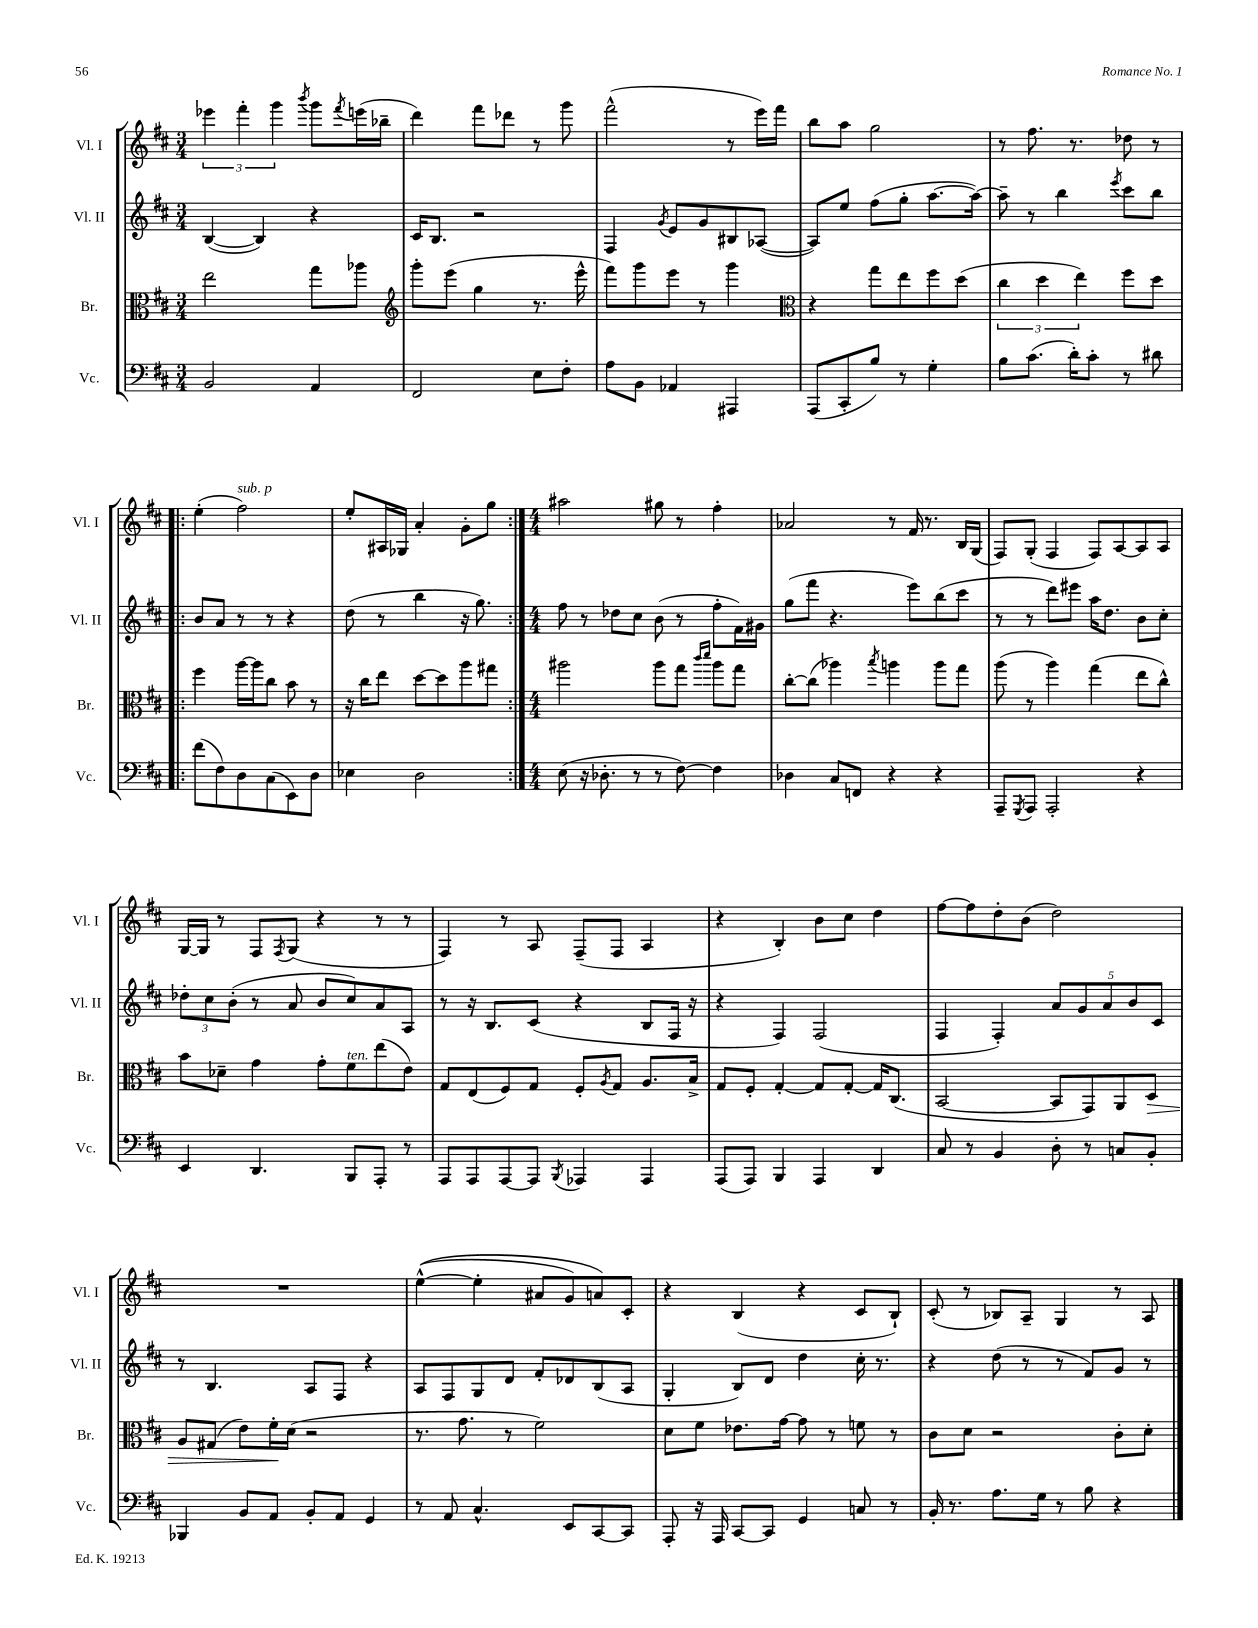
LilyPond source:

<<
\new StaffGroup <<
\new Staff = "s0" \with { instrumentName = "Vl. I" shortInstrumentName = "Vl. I" } {
    \clef treble \key d \major \numericTimeSignature \time 3/4
    \tuplet 3/2 { ees'''4 fis'''4-. g'''4 } \acciaccatura { b'''8 } g'''8 \acciaccatura { fis'''8 } e'''16( bes''16-- |
    d'''4) fis'''8 des'''8 r8 g'''8 |
    fis'''2-^( r8 e'''16) fis'''16 |
    b''8 a''8 g''2 |
    r8 fis''8. r8. des''8 r8 |
    \repeat volta 2 { e''4-.( fis''2^\markup { \italic "sub. p" }) |
    e''8-. ais16 ges16 a'4-. g'8-. g''8 | }
    \numericTimeSignature \time 4/4 ais''2 gis''8 r8 fis''4-. |
    aes'2 r8 fis'16 r8. b16 g16( |
    fis8) g8-.( fis4 fis8) a8~ a8 a8 |
    g16~ g16 r8 fis8 \acciaccatura { fis8 } g8( r4 r8 r8 |
    fis4) r8 a8 fis8--( fis8 a4 |
    r4 b4-.) b'8 cis''8 d''4 |
    fis''8~ fis''8 d''8-. b'8( d''2) |
    R1 |
    e''4~-^(\( e''4-. ais'8 g'8) a'8\) cis'8-. |
    r4 b4( r4 cis'8 b8-!) |
    cis'8-.( r8 bes8) a8-- g4 r8 a8 \bar "|." |
}
\new Staff = "s1" \with { instrumentName = "Vl. II" shortInstrumentName = "Vl. II" } {
    \clef treble \key d \major \numericTimeSignature \time 3/4
    b4~( b4) r4 |
    cis'16 b8. r2 |
    fis4 \acciaccatura { g'8 } e'8 g'8 bis8 aes8~( |
    aes8) e''8 fis''8( g''8-. a''8.~ a''16~) |
    a''8-- r8 b''4 \acciaccatura { e'''8 } cis'''8 b''8 |
    \repeat volta 2 { b'8 a'8 r8 r8 r4 |
    d''8( r8 b''4 r16 g''8.) | }
    \numericTimeSignature \time 4/4 fis''8 r8 des''8 cis''8 b'8( r8 fis''8-. fis'16) gis'16 |
    g''8( fis'''8 r4. e'''8) b''8( cis'''8 |
    r8 r8 d'''8) eis'''8 a''16 d''8. b'8 cis''8-. |
    \tuplet 3/2 { des''8-. cis''8 b'8-.( } r8 a'8 b'8 cis''8) a'8 a8 |
    r8 r16 b8. cis'8( r4 b8 fis16 r16 |
    r4 fis4) fis2( |
    fis4 fis4-.) \tuplet 5/4 { a'8 g'8 a'8 b'8 cis'8 } |
    r8 b4. a8 fis8 r4 |
    a8 fis8 g8 d'8 fis'8-. des'8 b8( a8 |
    g4-. b8) d'8 d''4 cis''16-. r8. |
    r4 d''8( r8 r8 fis'8) g'8 r8 \bar "|." |
}
\new Staff = "s2" \with { instrumentName = "Br." shortInstrumentName = "Br." } {
    \clef alto \key d \major \numericTimeSignature \time 3/4
    e''2 g''8 aes''8 |
    \clef treble g'''8-. e'''8( g''4 r8. e'''16-^ |
    fis'''8) g'''8 e'''8 r8 g'''4 |
    \clef alto r4 g''8 e''8 fis''8 d''8( |
    \tuplet 3/2 { cis''4 d''4 e''4) } fis''8 d''8 |
    \repeat volta 2 { fis''4 a''16~ a''16 cis''8 b'8 r8 |
    r16 cis''16 e''8 d''8~ d''8 a''8 gis''8 | }
    \numericTimeSignature \time 4/4 ais''2 ais''8 g''8 \grace { cis'''16 d'''16 } ais''8 g''8 |
    cis''8~-. cis''8( aes''4) \acciaccatura { b''8 } a''4 a''8 g''8 |
    a''8( r8 a''4) g''4( e''8 cis''8-^) |
    b'8 des'8-- g'4 g'8-. fis'8^\markup { \italic "ten." } e''8( e'8) |
    g8 e8( fis8) g8 fis8-. \acciaccatura { a8 } g8 a8. b16-> |
    g8 fis8-. g4~-. g8 g8~-. g16 cis8.( |
    b,2~ b,8 g,8) a,8 d8\> |
    a8 gis8( e'8) fis'16-.\! d'16( r2 |
    r8. g'8. r8 fis'2) |
    d'8 fis'8 ees'8. g'16~ g'8 r8 f'8 r8 |
    cis'8 d'8 r2 cis'8-. d'8-. \bar "|." |
}
\new Staff = "s3" \with { instrumentName = "Vc." shortInstrumentName = "Vc." } {
    \clef bass \key d \major \numericTimeSignature \time 3/4
    b,2 a,4 |
    fis,2 e8 fis8-. |
    a8 b,8 aes,4 ais,,4 |
    a,,8( cis,8-. b8) r8 g4-. |
    b8 cis'8.( d'16-.) cis'8-. r8 dis'8 |
    \repeat volta 2 { fis'8( fis8) d8 cis8( e,8) d8 |
    ees4 d2 | }
    \numericTimeSignature \time 4/4 e8( r16 des8.-. r8 r8 fis8~) fis4 |
    des4 cis8 f,8 r4 r4 |
    a,,8-- \acciaccatura { g,,8 } a,,8 a,,2-. r4 |
    e,4 d,4. b,,8 a,,8-. r8 |
    a,,8 a,,8 a,,8~ a,,8 \acciaccatura { b,,8 } aes,,4 aes,,4 |
    a,,8( a,,8) b,,4 a,,4 d,4 |
    cis8 r8 b,4 d8-. r8 c8 b,8-. |
    bes,,4 b,8 a,8 b,8-. a,8 g,4 |
    r8 a,8 cis4.-^ e,8 cis,8~ cis,8 |
    a,,8-. r16 a,,16 cis,8~ cis,8 g,4 c8 r8 |
    b,16-. r8. a8. g16 r8 b8 r4 \bar "|." |
}
>>
>>
\layout { \context { \Score \remove "Bar_number_engraver" } }
